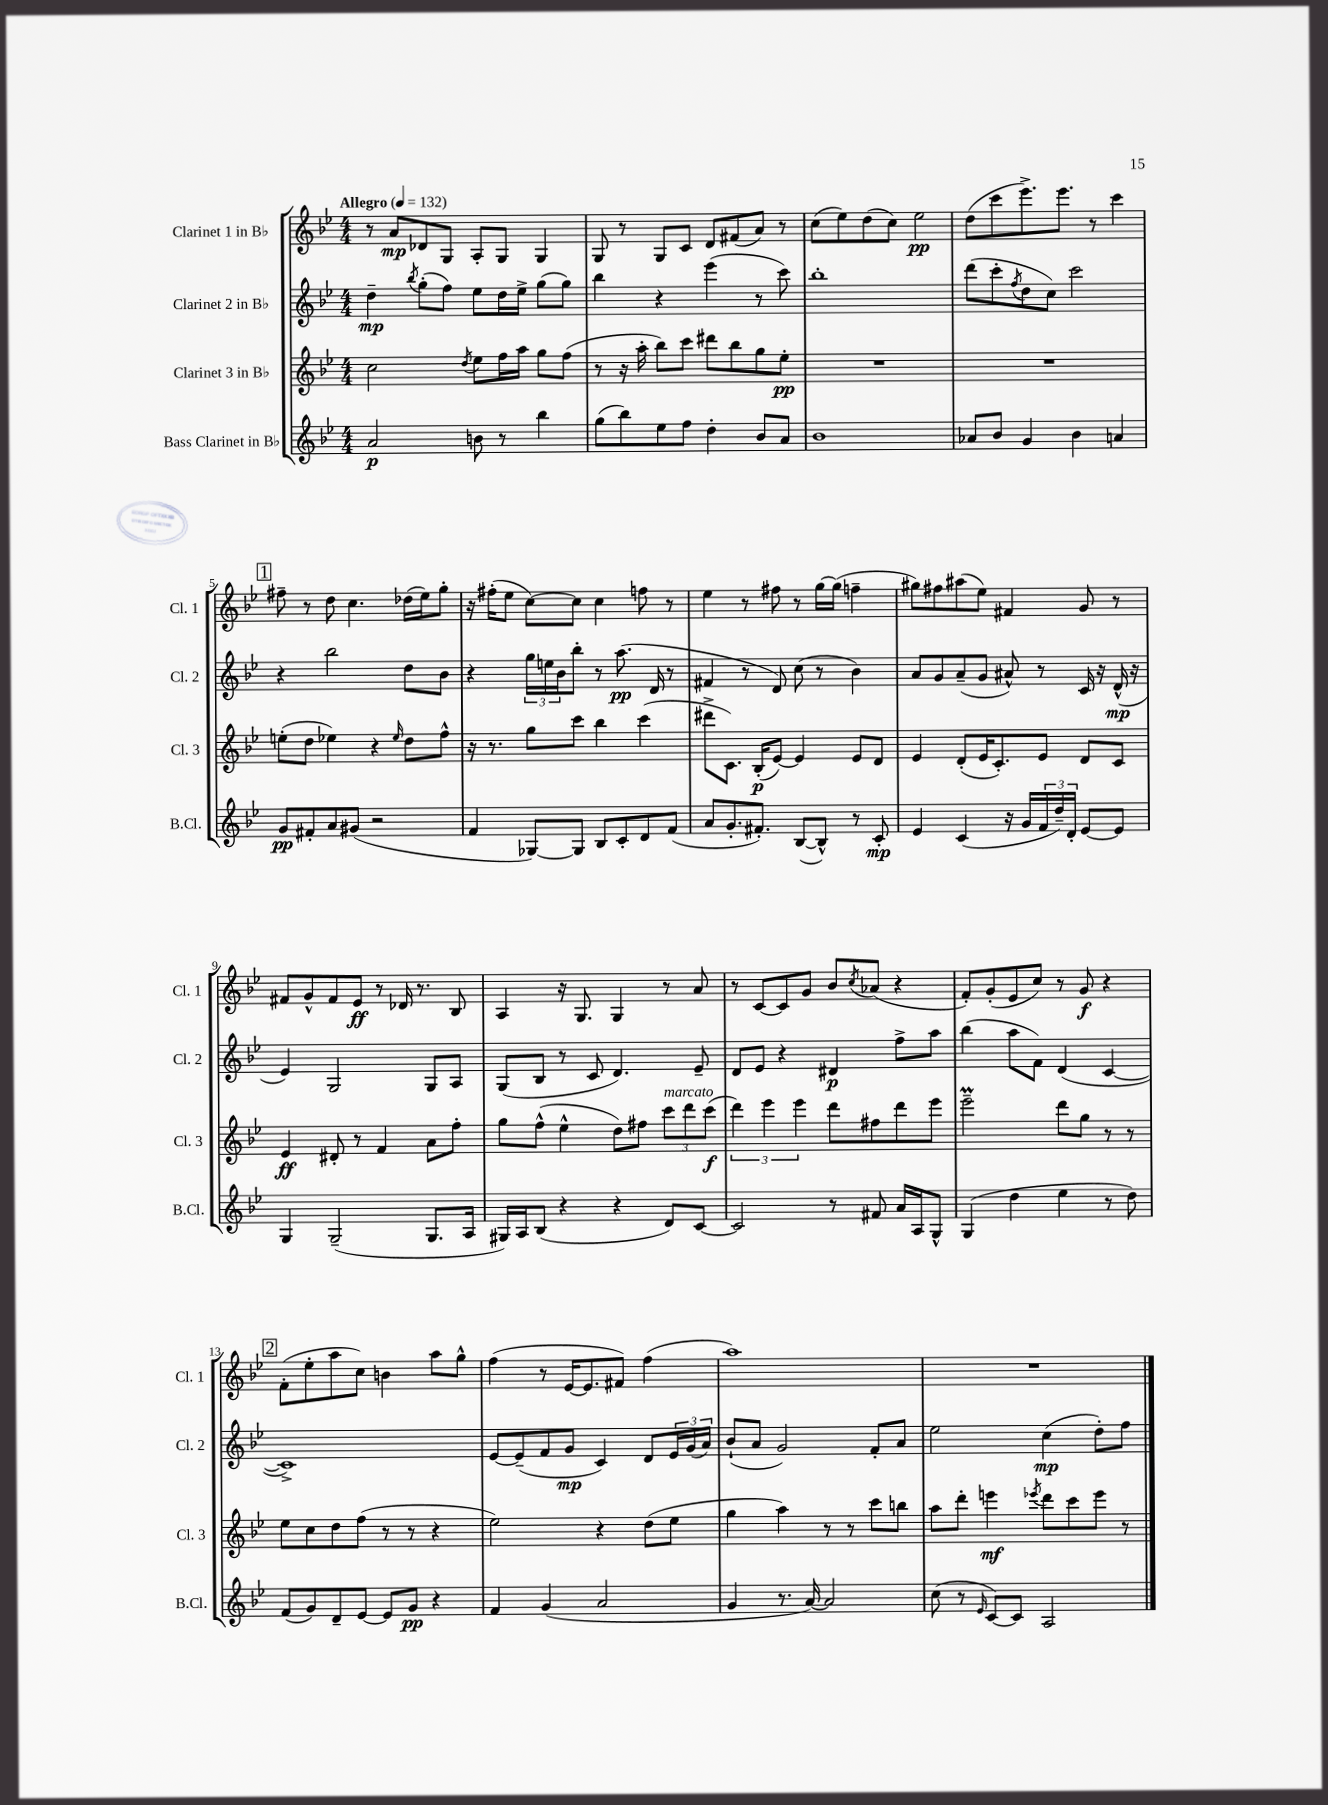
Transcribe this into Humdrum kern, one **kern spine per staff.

**kern	**dynam	**kern	**dynam	**kern	**dynam	**kern	**dynam
*part4	*part4	*part3	*part3	*part2	*part2	*part1	*part1
*staff4	*staff4	*staff3	*staff3	*staff2	*staff2	*staff1	*staff1
*I"Bass Clarinet in B♭	*	*I"Clarinet 3 in B♭	*	*I"Clarinet 2 in B♭	*	*I"Clarinet 1 in B♭	*
*I'B.Cl.	*	*I'Cl. 3	*	*I'Cl. 2	*	*I'Cl. 1	*
*clefG2	*	*clefG2	*	*clefG2	*	*clefG2	*
*k[b-e-]	*	*k[b-e-]	*	*k[b-e-]	*	*k[b-e-]	*
*M4/4	*	*M4/4	*	*M4/4	*	*M4/4	*
*MM132	*	*MM132	*	*MM132	*	*MM132	*
=1	=1	=1	=1	=1	=1	=1	=1
!	!	!	!	!	!	!LO:TX:a:B:t=Allegro	!
2a/	p	2cc\	.	4dd~\	mp	8r	.
.	.	.	.	.	.	8a/L	mp
.	.	.	.	8qbb-/	.	.	.
.	.	.	.	(8gg'\L	.	8d-X/	.
.	.	.	.	8ff\J)	.	8G/J	.
.	.	8qdd/	.	.	.	.	.
8bn\	.	8ee-\L	.	8ee-\L	.	8A'/L	.
8r	.	16ff\L	.	16dd\L	.	8G/J	.
.	.	16aa\JJ	.	16ee-^\JJ	.	.	.
4bb-\	.	8gg\L	.	(8gg\L	.	4G/	.
.	.	(8ff\J	.	8gg\J)	.	.	.
=2	=2	=2	=2	=2	=2	=2	=2
(8gg\L	.	8r	.	4bb-\	.	8G/	.
8bb-\)	.	16r	.	.	.	8r	.
.	.	16aa'\	.	.	.	.	.
8ee-\	.	8bb-\L)	.	4r	.	8G/L	.
8ff\J	.	8ccc\J	.	.	.	8c/J	.
4dd'\	.	8ddd#X\L	.	(4eee-\	.	8d/L	.
.	.	8bb-\	.	.	.	(8f#X/	.
8b-/L	.	8gg\	.	8r	.	8a/J)	.
8a/J	.	8ee-'\J	pp	8ccc\)	.	8r	.
=3	=3	=3	=3	=3	=3	=3	=3
1b-	.	1r	.	1bb-'	.	(8cc\L	.
.	.	.	.	.	.	8ee-\)	.
.	.	.	.	.	.	(8dd\	.
.	.	.	.	.	.	8cc\J)	.
.	.	.	.	.	.	2ee-\	pp
=4	=4	=4	=4	=4	=4	=4	=4
8a-X/L	.	1r	.	(8ddd\L	.	(8dd\L	.
8b-/J	.	.	.	8ccc'\	.	8ccc\	.
.	.	.	.	8qff/	.	.	.
4g/	.	.	.	8dd\	.	8.eee-^\)	.
.	.	.	.	8cc\J)	.	.	.
.	.	.	.	.	.	8.eee-\J	.
4b-\	.	.	.	2ccc\	.	.	.
.	.	.	.	.	.	8r	.
4an/	.	.	.	.	.	4ccc\	.
!!LO:LB:g=z
!!LO:REH:place=s1:t=1
=5	=5	=5	=5	=5	=5	=5	=5
8g/L	pp	(8een'\L	.	4r	.	8ff#X~\	.
8f#X'/	.	8dd\J	.	.	.	8r	.
8a/	.	4ee-X\)	.	2bb-\	.	8dd\	.
(8g#X/J	.	.	.	.	.	4.cc\	.
2r	.	4r	.	.	.	.	.
.	.	16qqee-/	.	.	.	.	.
.	.	8dd\L	.	8dd\L	.	(16dd-X\LL	.
.	.	.	.	.	.	16ee-\J)	.
.	.	8ff^^\J	.	8b-\J	.	8gg'\J	.
=6	=6	=6	=6	=6	=6	=6	=6
4f/	.	16r	.	4r	.	16r	.
.	.	8.r	.	.	.	(16ff#X'\KL	.
.	.	.	.	.	.	8ee-\J	.
[8G-X/L)	.	8gg\L	.	24gg\LL	.	[8cc\L)	.
.	.	.	.	24een\	.	.	.
.	.	.	.	24b-\J	.	.	.
8G-/J]	.	8ccc\J	.	8bb-'\J	.	8cc\J]	.
8B-/L	.	4bb-\	.	8r	.	4cc\	.
8c'/	.	.	.	(8.aa\	pp	.	.
8d/	.	(4ccc\	.	.	.	8ffn\	.
.	.	.	.	16d/	.	.	.
(8f/J	.	.	.	8r	.	8r	.
=7	=7	=7	=7	=7	=7	=7	=7
8a/L	.	8ddd#X^\L	.	4f#X/	.	4ee-\	.
8.g'/	.	8.c\J)	.	.	.	.	.
.	.	.	.	8r	.	8r	.
8.f#X'/J)	.	(16B-'/KL	p	.	.	.	.
.	.	[8e-/J)	.	8d/)	.	8ff#X\	.
([8B-/L	.	4e-/]	.	(8cc\	.	8r	.
8B-^^/J])	.	.	.	8r	.	[16gg\LL	.
.	.	.	.	.	.	(16gg\JJ]	.
8r	.	8e-/L	.	4b-\)	.	4ffn~\	.
8c'/	mp	8d/J	.	.	.	.	.
=8	=8	=8	=8	=8	=8	=8	=8
4e-/	.	4e-/	.	8a/L	.	8gg#X\L)	.
.	.	.	.	8g/	.	8ff#X\	.
(4c/	.	(8d'/L	.	(8a~/	.	(8aa#X\	.
.	.	16e-/K	.	8g/J	.	8ee-\J)	.
.	.	8.c'/)	.	.	.	.	.
16r	.	.	.	8a#X^^/)	.	4f#X/	.
16g/LL	.	.	.	.	.	.	.
24f/	.	8e-/J	.	8r	.	.	.
24dd~/)	.	.	.	.	.	.	.
24d'/JJ	.	.	.	.	.	.	.
[8e-/L	.	8d/L	.	16c/	.	8g/	.
.	.	.	.	16r	.	.	.
8e-/J]	.	8c/J	.	(16d^^/	mp	8r	.
.	.	.	.	16r	.	.	.
!!LO:LB:g=z
=9	=9	=9	=9	=9	=9	=9	=9
4G/	.	4e-/	ff	4e-/)	.	8f#X/L	.
.	.	.	.	.	.	8g^^/	.
(2G~/	.	8d#X'/	.	2G/	.	8f#/	.
.	.	8r	.	.	.	8e-/J	ff
.	.	4f/	.	.	.	8r	.
.	.	.	.	.	.	16d-X/	.
.	.	.	.	.	.	8.r	.
8.G/L	.	8a\L	.	8G/L	.	.	.
.	.	8ff'\J	.	8A/J	.	8B-/	.
16A/Jk	.	.	.	.	.	.	.
=10	=10	=10	=10	=10	=10	=10	=10
16G#X/LL)	.	8gg\L	.	(8G/L	.	4A/	.
16A/J	.	.	.	.	.	.	.
(8B-/J	.	(8ff^^\J	.	8B-/J	.	.	.
4r	.	4ee-^^\	.	8r	.	16r	.
.	.	.	.	.	.	8.G/	.
.	.	.	.	8c/	.	.	.
4r	.	8dd\L)	.	4.d/)	.	4G/	.
.	.	8ff#X\J	.	.	.	.	.
!	!	!LO:TX:a:i:t=marcato	!	!	!	!	!
8d/L)	.	12ccc\L	.	.	.	8r	.
.	.	12ddd\	.	.	.	.	.
[8c/J	.	.	.	8e-~/	.	8a/	.
.	.	(12ccc\J	f	.	.	.	.
=11	=11	=11	=11	=11	=11	=11	=11
2c/]	.	6ddd\)	.	8d/L	.	8r	.
.	.	.	.	8e-/J	.	[8c/L	.
.	.	6eee-\	.	.	.	.	.
.	.	.	.	4r	.	8c/]	.
.	.	6eee-\	.	.	.	.	.
.	.	.	.	.	.	8g/J	.
8r	.	8ddd\L	.	4d#X/	p	8b-/L	.
.	.	.	.	.	.	8qcc/	.
8f#X/	.	8ff#X\	.	.	.	(8a-X/J	.
16a/LL	.	8ddd\	.	8ff^\L	.	4r	.
16A/J	.	.	.	.	.	.	.
8G^^/J	.	8eee-\J	.	8aa\J	.	.	.
=12	=12	=12	=12	=12	=12	=12	=12
(4G/	.	2eee-M~\	.	(4bb-\	.	8f'/L)	.
.	.	.	.	.	.	(8g'/	.
4dd\	.	.	.	8aa\L	.	8e-/	.
.	.	.	.	8f\J)	.	8cc/J)	.
4ee-\	.	8ddd\L	.	(4d/	.	8r	.
.	.	8gg\J	.	.	.	8g/	f
8r	.	8r	.	[4c/	.	4r	.
8dd\)	.	8r	.	.	.	.	.
!!LO:LB:g=z
!!LO:REH:place=s1:t=2
=13	=13	=13	=13	=13	=13	=13	=13
(8f/L	.	8ee-\L	.	1c^])	.	(8f'\L	.
8g/)	.	8cc\	.	.	.	8ee-'\	.
8d~/	.	8dd\	.	.	.	8aa\	.
[8e-/J	.	(8ff\J	.	.	.	8cc\J)	.
8e-/L]	.	8r	.	.	.	4bn\	.
8g/J	pp	8r	.	.	.	.	.
4r	.	4r	.	.	.	8aa\L	.
.	.	.	.	.	.	8gg^^\J	.
=14	=14	=14	=14	=14	=14	=14	=14
4f/	.	2ee-\)	.	[8e-/L	.	(4ff\	.
.	.	.	.	(8e-~/]	.	.	.
(4g/	.	.	.	8f/	.	8r	.
.	.	.	.	8g/J	mp	[16e-/KL	.
.	.	.	.	.	.	8.e-/]	.
2a/	.	4r	.	4c/)	.	.	.
.	.	.	.	.	.	8f#X/J)	.
.	.	(8dd\L	.	8d/L	.	(4ff\	.
.	.	8ee-\J	.	24e-/L	.	.	.
.	.	.	.	(24g/	.	.	.
.	.	.	.	24a/JJ)	.	.	.
=15	=15	=15	=15	=15	=15	=15	=15
4g/	.	4gg\	.	(8b-`/L	.	1aa)	.
.	.	.	.	8a/J	.	.	.
8.r	.	4aa\)	.	2g/)	.	.	.
[16a/)	.	.	.	.	.	.	.
2a/]	.	8r	.	.	.	.	.
.	.	8r	.	.	.	.	.
.	.	8ccc\L	.	8f'/L	.	.	.
.	.	8bbn\J	.	8a/J	.	.	.
=16	=16	=16	=16	=16	=16	=16	=16
(8cc\	.	8aa\L	.	2ee-\	.	1r	.
8r	.	8ddd'\J	.	.	.	.	.
16qqe-/	.	.	.	.	.	.	.
[8c/L)	.	4eeen\	mf	.	.	.	.
8c/J]	.	.	.	.	.	.	.
.	.	8qeee-X/	.	.	.	.	.
2A/	.	8ddd\L	.	(4cc\	mp	.	.
.	.	8ccc\	.	.	.	.	.
.	.	8eee-\J	.	8dd'\L)	.	.	.
.	.	8r	.	8ff\J	.	.	.
==	==	==	==	==	==	==	==
*-	*-	*-	*-	*-	*-	*-	*-
